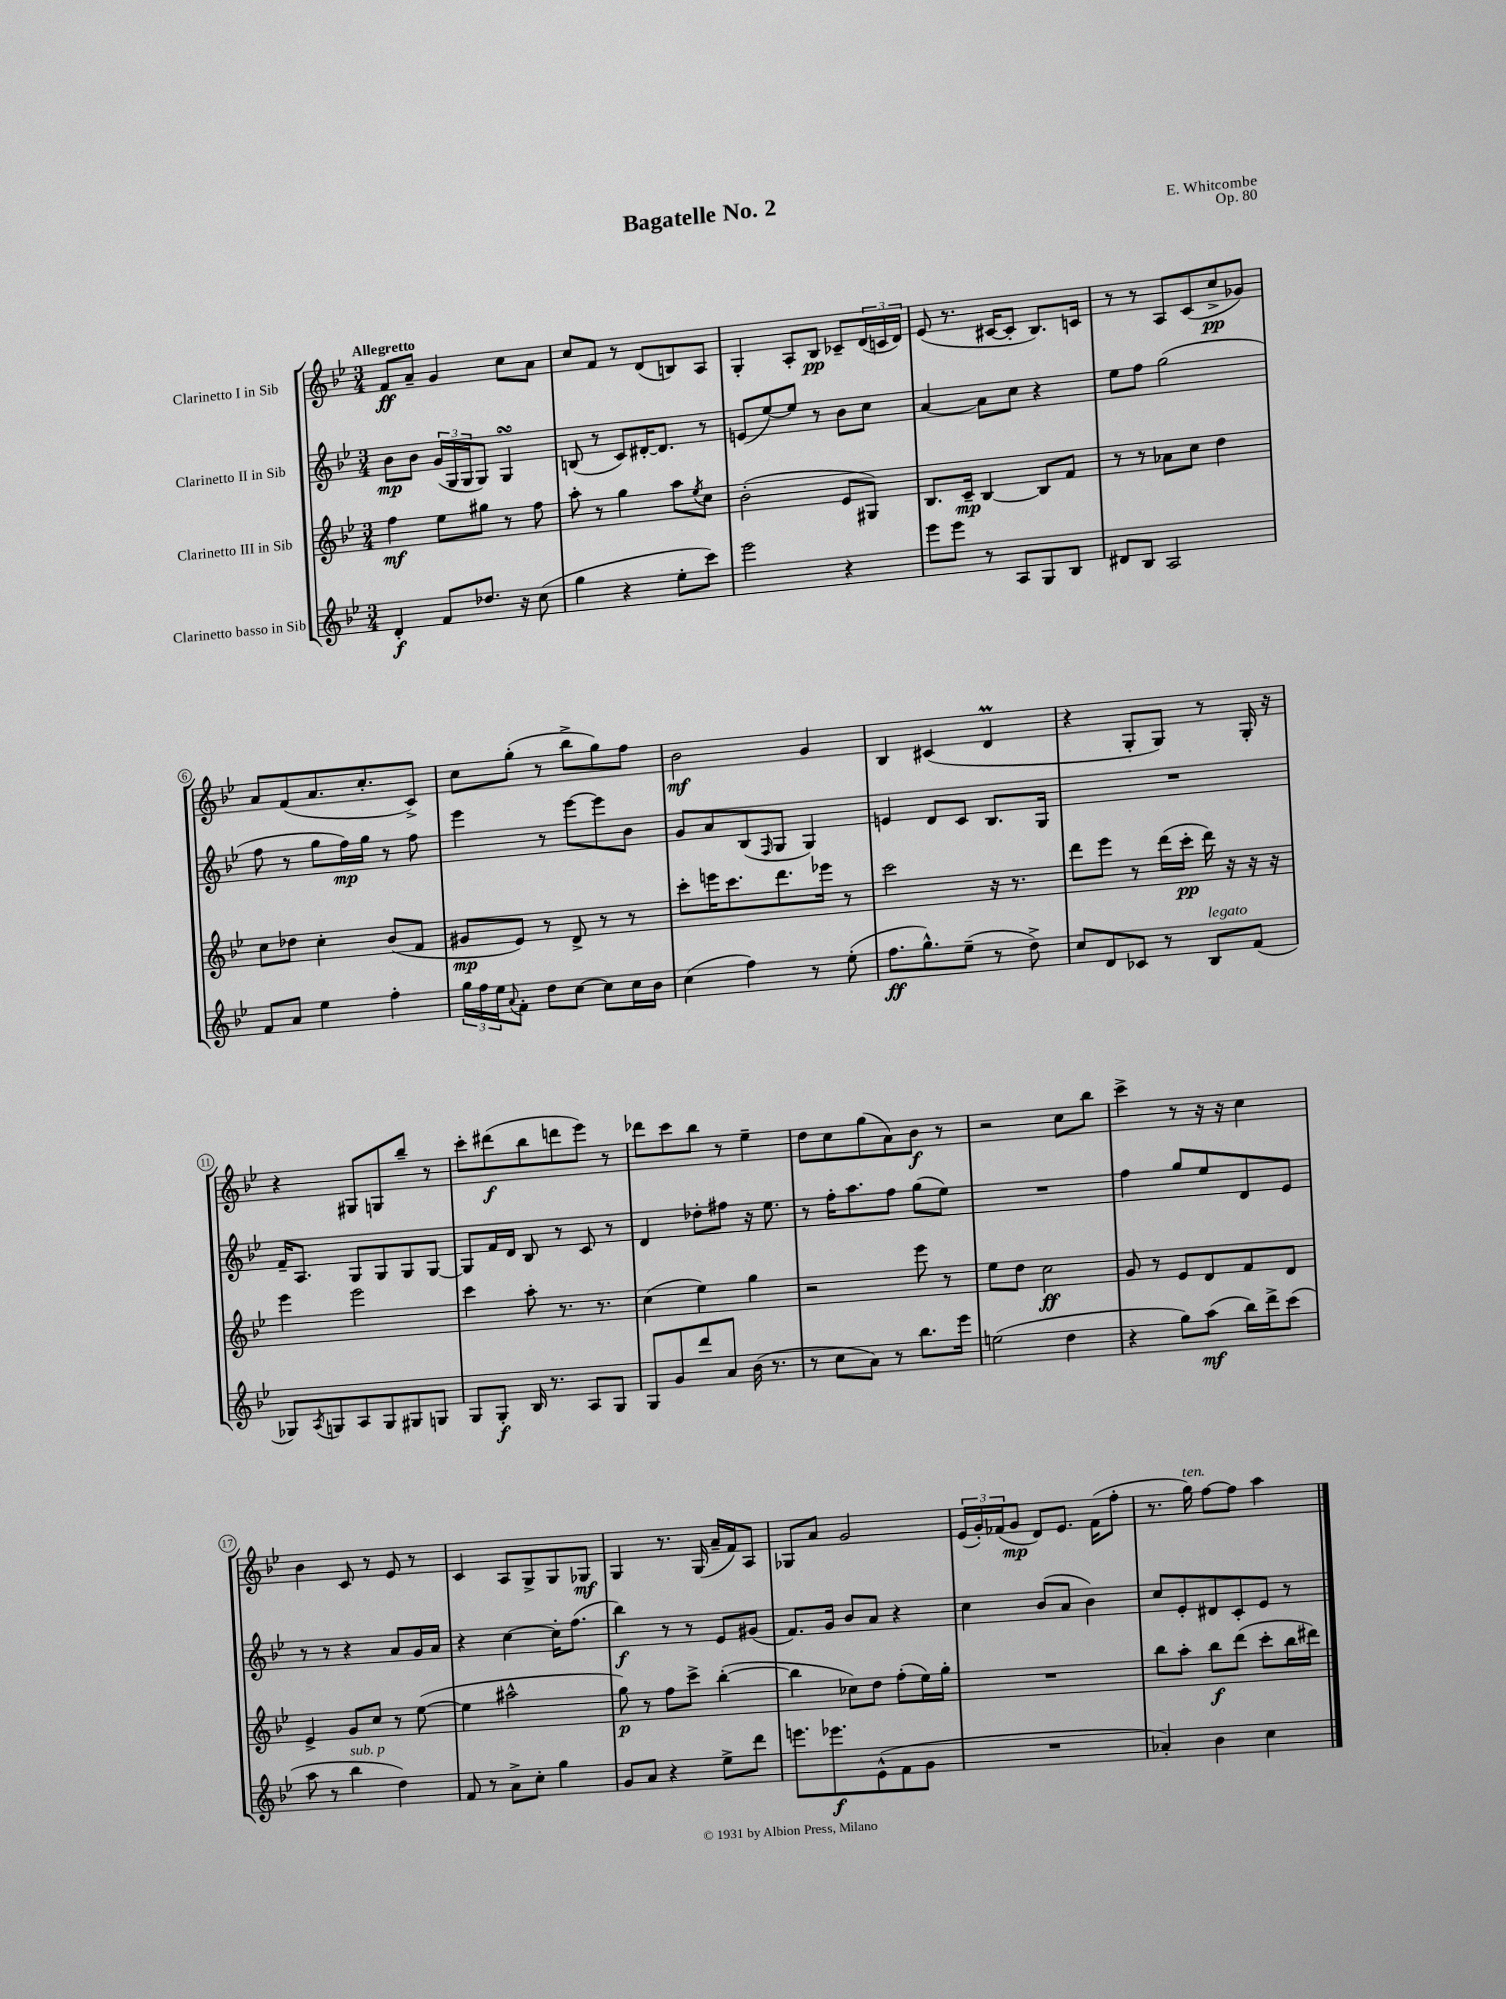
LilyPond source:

\header { title = "Bagatelle No. 2" composer = "E. Whitcombe" opus = "Op. 80" }
<<
\new StaffGroup <<
\new Staff = "s0" \with { instrumentName = "Clarinetto I in Sib" } {
    \clef treble \key bes \major \numericTimeSignature \time 3/4 \tempo "Allegretto"
    f'8\ff a'8-- g'4 c''8 a'8 |
    c''8 f'8 r8 d'8( b8) a8 |
    g4-. a8-. bes8\pp ces'8-- \tuplet 3/2 { d'16( c'16 d'16) } |
    ees'8( r8. cis'16~ cis'8-. bes8.) c'16 |
    r8 r8 a8 c'8( c''8->\pp ges'8) |
    a'8 f'8( a'8. c''8.-. c'8->) |
    c''8 g''8-.( r8 bes''8-> g''8) f''8 |
    bes'2\mf g'4 |
    bes4 cis'4( d'4\prall |
    r4 g8-. g8) r8 g16-. r16 |
    r4 gis8 g8 bes''8-- r8 |
    c'''8-. dis'''8\f( bes''8 d'''8 ees'''8) r8 |
    des'''8 c'''8 bes''8 r8 ees''4-- |
    d''8 c''8 g''8( a'8) bes'8\f r8 |
    r2 c''8 bes''8 |
    c'''4-> r8 r16 r16 c''4 |
    bes'4 c'8 r8 ees'8 r8 |
    c'4 a8 g8-> g8 ges8\mf |
    g4 r8. g16( a'16-- f'16) a8 |
    ges8 a'8 g'2 |
    \tuplet 3/2 { ees'16( g'16-.) fes'16( } g'8\mp d'8) ees'8. fes'16( f''8-. |
    r8. g''16^\markup { \italic "ten." }) f''8~ f''8 a''4 \bar "|." |
}
\new Staff = "s1" \with { instrumentName = "Clarinetto II in Sib" } {
    \clef treble \key bes \major \numericTimeSignature \time 3/4
    bes'8\mp bes'8 \tuplet 3/2 { g'16( g16 g16 } g8) g4\turn |
    b8( r8 c'8) dis'16~-. dis'8. r8 |
    e'8( ees''8~) ees''8 r8 bes'8 c''8 |
    a'4~ a'8 c''8 r4 |
    ees''8 f''8 g''2( |
    f''8 r8 g''8 f''16\mp) g''16 r8 f''8 |
    ees'''4 r8 ees'''8~ ees'''8 bes'8 |
    g'8 a'8 bes8( \grace { f16 } g8 g4) |
    e'4 d'8 c'8 bes8. g16 |
    R2. |
    f'16-- a8. g8 g8 g8 g8~ |
    g8 f'16 d'16 bes8 r8 c'8 r8 |
    d'4 des''8-. fis''8 r16 ees''8. |
    r8 f''16-. a''8. f''8 g''8( ees''8) |
    R2. |
    f''4 g''8 ees''8 d'8 ees'8 |
    r8 r8 r4 a'8 g'16 a'16 |
    r4 c''4~ c''16-. f''8.( |
    bes''4\f) r8 r8 ees'8 gis'8( |
    f'8.) g'16 bes'8 a'8 r4 |
    c''4 bes'8( a'8 bes'4) |
    c''8 ees'8-. dis'8 c'8-. ees'8 r8 \bar "|." |
}
\new Staff = "s2" \with { instrumentName = "Clarinetto III in Sib" } {
    \clef treble \key bes \major \numericTimeSignature \time 3/4
    f''4\mf ees''8 gis''8 r8 f''8 |
    a''8-. r8 g''4 a''8 \acciaccatura { ees''8 } c''8 |
    bes'2-.( ees'8 gis8) |
    bes8. c'16--\mp bes4~ bes8 f'8 |
    r8 r8 aes'8 c''8 d''4 |
    c''8 des''8 c''4-. bes'8( f'8 |
    gis'8\mp ees'8) r8 d'8-> r8 r8 |
    c'''8-. e'''16 c'''8. d'''8. ees'''16 r8 |
    c'''2 r16 r8. |
    d'''8 ees'''8 r8 d'''16( c'''16-.\pp d'''16) r16 r16 r16 |
    ees'''4 ees'''2 |
    c'''4 a''8-. r8. r8. |
    c''4( ees''4) g''4 |
    r2 ees'''8 r8 |
    ees''8 d''8 c''2\ff |
    g'8 r8 ees'8 d'8 f'8 d'8 |
    ees'4-> g'8 c''8 r8 ees''8~( |
    ees''4 ais''2-^ |
    g''8\p) r8 f''8 c'''8-> bes''4~-.( |
    bes''4 ces''8) d''8 f''8-.( ees''16) g''16-. |
    R2. |
    bes''8 a''8-. bes''8\f d'''8( c'''8-. bes''16 dis'''16) \bar "|." |
}
\new Staff = "s3" \with { instrumentName = "Clarinetto basso in Sib" } {
    \clef treble \key bes \major \numericTimeSignature \time 3/4
    d'4-.\f f'8 des''8. r16 c''8( |
    g''4 r4 ees''8-. c'''8) |
    ees'''2 r4 |
    ees'''8 ees'''8 r8 a8 g8 bes8 |
    dis'8 bes8 a2 |
    f'8 a'8 ees''4 f''4-. |
    \tuplet 3/2 { g''16 f''16 ees''16 } \appoggiatura { a'8 } f'8-. d''8 c''8~ c''8 c''16 bes'16 |
    c''4( f''4) r8 ees''8-.( |
    f''8.\ff g''8.-^) ees''8--( r8 d''8->) |
    c''8 d'8 ces'8 r8 bes8^\markup { \italic "legato" } f'8( |
    ges8) \acciaccatura { a8 } g8 a8 g8 gis8 g8 |
    g8 g8-.\f bes16 r8. a8 g8 |
    g8 g'8 d'''8 a'8 bes'16( r8. |
    r8 c''8 a'8) r8 bes''8. ees'''16 |
    e''2( d''4 |
    r4 g''8) a''8\mf( bes''16) d'''16-> c'''8( |
    a''8 r8 bes''4^\markup { \italic "sub. p" } d''4) |
    f'8 r8 a'8-> c''8-. g''4 |
    g'8 a'8 r4 ees''8-> d'''8 |
    e'''8. ees'''8.\f ees'8-^( f'8 g'8 |
    R2. |
    aes'4-.) bes'4 c''4 \bar "|." |
}
>>
>>
\layout { \context { \Score \override BarNumber.stencil = #(make-stencil-circler 0.1 0.3 ly:text-interface::print) } }
